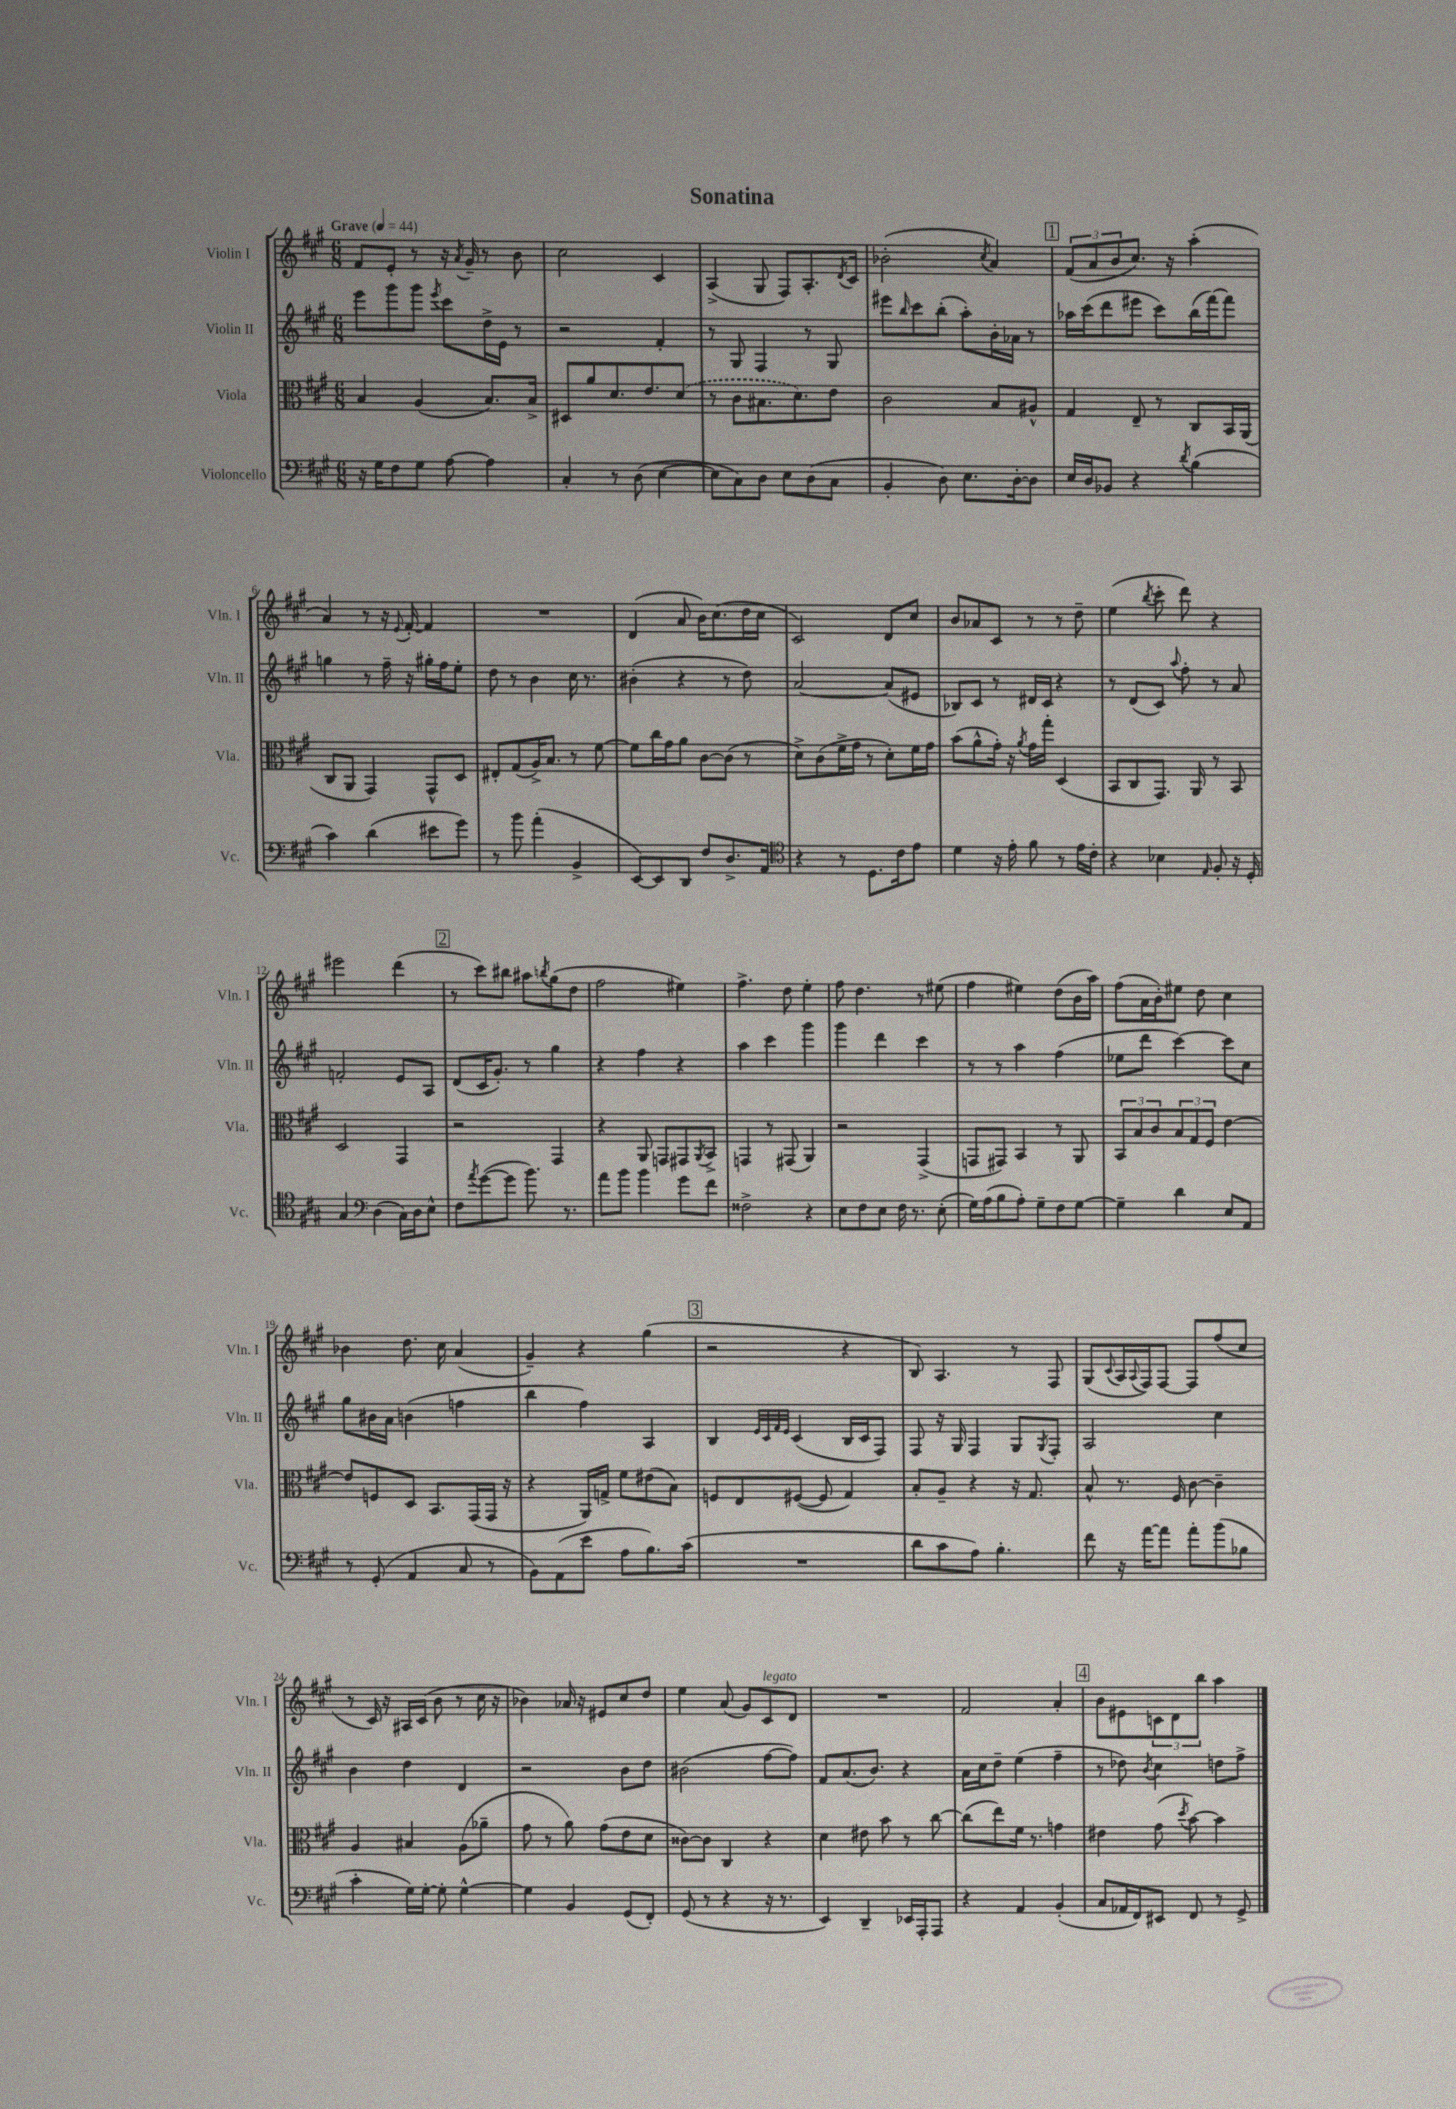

**kern	**kern	**kern	**kern
*part4	*part3	*part2	*part1
*staff4	*staff3	*staff2	*staff1
*I"Violoncello	*I"Viola	*I"Violin II	*I"Violin I
*I'Vc.	*I'Vla.	*I'Vln. II	*I'Vln. I
*clefF4	*clefC3	*clefG2	*clefG2
*k[f#c#g#]	*k[f#c#g#]	*k[f#c#g#]	*k[f#c#g#]
*M6/8	*M6/8	*M6/8	*M6/8
*MM44	*MM44	*MM44	*MM44
=1	=1	=1	=1
!	!	!	!LO:TX:a:B:t=Grave
16r	4B/	8eee\L	8f#/L
16G#\KL	.	.	.
8F#\	.	8ggg#\	8e'/J
8G#\J	(4A/	8ggg#\J	8r
.	.	8qeee/	.
[8A\	.	8ccc#\L	16r
.	.	.	8qa/
.	.	.	16g#~/
4A\]	8.B/L)	16dd^\L	8r
.	.	16e\JJ	.
.	.	8r	8b\
.	16B^/Jk	.	.
=2	=2	=2	=2
4C#'/	8D#X/L	2r	2cc#\
.	8a/	.	.
8r	8.d/	.	.
(8D\	.	.	.
.	8.e/	.	.
[4E\	.	4f#'/	4c#/
.	(8d/J	.	.
=3	=3	=3	=3
8E\L]	8r	8r	(4A^/
8C#\)	8c#\L	8G#/	.
8D\J	8.B#X\	4F#/	8G#/
8E\L	.	.	8F#/L)
.	8.d\)	.	.
(8D\	.	8r	8.A'/
8C#\J	8e\J	8G#/	.
.	.	.	8qd/
.	.	.	16c#/Jk
=4	=4	=4	=4
4BB'/	2c#\	8eee#X\L	(2b-X'\
.	.	16qqbb/	.
.	.	8ccc#\	.
8D\)	.	(8bb'\J	.
8.E\L	.	8aa'\L)	.
.	.	.	8qcc#/
.	8B/L	16b'\L	4a/)
[16D'\k	.	16a-X\JJ	.
8D\J]	8A#X^^/J	8r	.
!!LO:REH:place=s1:t=1
=5	=5	=5	=5
16E/LL	4G#/	16aa-X\LL	(12f#/L
16D/J	.	(16ccc#\J	.
.	.	.	12a/
8BB-X/J	.	8ddd\	.
.	.	.	12b/
4r	8E~/	8eee#X\J	8.cc#/J)
.	8r	8ccc#\L)	.
.	.	.	16r
8qd/	.	.	.
(4B\	8C#/L	(16bb\L	(4aa'\
.	.	[16fff#\J)	.
.	16BB/L	8fff#\J]	.
.	(16AA/JJ	.	.
!!LO:LB:g=z
=6	=6	=6	=6
4c#\)	8C#/L	4ggn\	4a/)
.	8AA/J	.	.
(4d\	4GG#/)	8r	8r
.	.	16ff#~\	16r
.	.	.	8qqe/
.	.	16r	[16f#'/
8e#X\L	8GG#^^/L	16gg#X'\LL	4f#/]
.	.	16ff#\J	.
8g#\J)	8D/J	8ee'\J	.
=7	=7	=7	=7
8r	8E#X'/L	8dd\	2.r
8b\	(8G#/	8r	.
(4a'\	16A^/K)	4b\	.
.	8.B/J	.	.
4BB^/	8r	16cc#\	.
.	.	8.r	.
.	[8f#\	.	.
=8	=8	=8	=8
[8EE/L)	8f#\L]	(4b#X'\	(4d/
8EE/]	16cc#\L	.	.
.	16g#\J	.	.
8DD/J	8a\J	4r	8a/
8F#/L	[8c#\L	.	16b\KL)
.	.	.	(8.cc#\
8.D^/	(8c#\J]	8r	.
.	8r	8dd\)	16dd\L
16AA/Jk	.	.	16cc#\JJ
=9	=9	=9	=9
*clefC4	*	*	*
4r	8d^\L)	[2a/	2c#/)
.	(8c#\	.	.
8r	16f#^\L	.	.
.	16g#\JJ	.	.
8.D\L	8r	.	.
.	8d'\L)	(8a/L]	8d/L
16c#\k	.	.	.
8e\J	16f#\L	8e#X/J	8cc#/J
.	16g#\JJ	.	.
=10	=10	=10	=10
4d\	(8b\L	8B-X/L)	8b/L
.	8a^^\	8c#/J	8a-X/
16r	16g#'\Jk)	8r	8c#/J
16e'\	16r	.	.
.	8qa/	.	.
8f#\	16g#\LL	16d#X/LL	8r
.	16gg#'\JJ	16c#/JJ	.
8r	(4D/	4r	8r
16e\LL	.	.	8dd~\
16c#'\JJ	.	.	.
=11	=11	=11	=11
4r	8BB/L	8r	(4ee\
.	8C#/	(8d/L	.
.	.	.	8qbb/
4B-X\	8.GG#/J)	8c#/J)	8ccc#'\
.	.	8qqaa/	.
.	.	8ff#'\	8ddd\)
.	16AA/	.	.
16qqE/	.	.	.
8F#'/	8r	8r	4r
16r	8BB/	8a/	.
16D'/	.	.	.
!!LO:LB:g=z
=12	=12	=12	=12
4G#/	2D/	2fn'/	2eee#X\
*clefF4	*	*	*
(4D\	.	.	.
16C#\LL)	4GG#/	8e/L	(4ddd\
16D\J	.	.	.
8E^^\J	.	8A/J	.
!!LO:REH:place=s1:t=2
=13	=13	=13	=13
8F#\L	2r	(8d/L	8r
8qa/	.	.	.
([8g#\	.	16c#/K	8ccc#\L)
.	.	8.g#'/J)	.
8g#\J]	.	.	8bb#X\J
8.b\)	.	8r	8aa#X\L
.	.	.	8qbbn/
.	4GG#/	4gg#\	(8gg#\
8.r	.	.	.
.	.	.	8dd\J
=14	=14	=14	=14
8a\L	4r	4r	2ff#\
8b\J	.	.	.
4b\	8AA/	4ff#\	.
.	8GGn/L	.	.
8g#\L	8GG#X/	4r	4ee#X\)
.	8qAA/	.	.
8f#\J	8BB^/J	.	.
=15	=15	=15	=15
2F##X^\	4GGn/	4aa\	4.ff#^\
.	8r	4ccc#\	.
.	(8GG#X/	.	8dd\
4r	4AA/)	4ggg#\	4ee'\
=16	=16	=16	=16
8E\L	2r	4ggg#\	8ff#\
8F#\	.	.	4.dd\
8E\J	.	4ddd\	.
16F#\	.	.	.
8.r	.	.	.
.	(4GG#^/	4ccc#\	8r
(8E'\	.	.	(8ee#X\
=17	=17	=17	=17
16G#\LL)	8GGn/L	8r	4ff#\
(16A\J	.	.	.
8B\	8GG#X/J)	8r	.
8A'\J)	4BB/	4aa\	4ee#X\)
8G#~\L	.	.	.
8F#\	8r	(4ff#\	(8dd\L
[8G#\J	8AA/	.	16b\L
.	.	.	16aa\JJ)
=18	=18	=18	=18
4G#~\]	12BB/L	8ee-X\L	(8ff#\L
.	12B/	.	.
.	.	8ddd\J	16a\L
.	12c#/	.	.
.	.	.	16b'\J)
4d\	12B/	[4ccc#\)	8ee#X\J
.	12G#/	.	.
.	.	.	8dd\
.	12F#/J	.	.
8E/L	[4e\	8ccc#\L]	4cc#\
8AA/J	.	8cc#\J	.
!!LO:LB:g=z
=19	=19	=19	=19
8r	8e/L]	8gg#\L	4b-X\
(8GG#'/	8Fn/	16b#X\L	.
.	.	16a\JJ	.
4AA/	8D/J	(4bn\	8.dd\
.	8.BB/L	.	.
.	.	.	16cc#\
8C#/	.	4ffn\	(4a/
.	(16GG#/L	.	.
8r	16GG#/JJ	.	.
.	16r	.	.
=20	=20	=20	=20
8BB\L)	4r	4bb\	4g#~/)
(8AA\	.	.	.
8e\J	16AA/LL)	4ff#\)	4r
.	16Gn^/JJ	.	.
8A\L	8f#\L	.	.
8.B\)	(8e#X\	4A/	(4gg#\
.	8B\J)	.	.
(16c#\Jk	.	.	.
!!LO:REH:place=s1:t=3
=21	=21	=21	=21
2.r	8Fn/L	4B/	2r
.	8E/	.	.
.	.	32qqe/LLL	.
.	.	32qqc#/	.
.	.	32qqf#/	.
.	.	32qqe/JJJ	.
.	([8F#X/J	(4c#/	.
.	8F#/]	.	.
.	4G#/)	16B/LL	4r
.	.	16c#/J	.
.	.	8F#/J)	.
=22	=22	=22	=22
8d\L	8B'/L	8F#/	8B/)
8c#\	8A~/J	16r	4.A/
.	.	16G#/	.
8A\J)	4r	4F#/	.
4.B'\	.	.	.
.	16r	8G#/L	8r
.	8.G#/	.	.
.	.	8qG#/	.
.	.	8F#'/J	8F#/
=23	=23	=23	=23
8f#\	8B^^/	2A/	(8G#/L
.	.	.	8qqc#/
16r	8.r	.	16A/L
.	.	.	8qqA/
[16a\KL	.	.	16F#/J)
8a\J]	.	.	[8F#/J
.	16F#/	.	.
8a'\L	[8c#\	.	8F#/L]
(8b\	4c#~\]	4cc#\	(8ff#/
8B-X\J	.	.	8cc#/J
!!LO:LB:g=z
=24	=24	=24	=24
4c#'\	4A/	4b\	8r
.	.	.	16c#/)
.	.	.	16r
16G#\LL)	4B#X/	4dd\	16A#X/LL
[16G#'\JJ	.	.	(16c#/JJ
8G#'\]	.	.	8b\
[4G#^^\	(8A\L	4d/	8r
.	8a-X~\J	.	16cc#\
.	.	.	16r
=25	=25	=25	=25
4G#\]	8g#\	2r	4b-X\)
.	8r	.	.
4BB/	8a\)	.	16a-X/
.	.	.	16r
.	(8g#\L	.	8e#X/L
(8GG#/L	8e\	8b\L	8cc#/
8FF#'/J)	8d\J	8dd\J	8dd/J
=26	=26	=26	=26
(8GG#/	[8c##X\L)	(2b#X\	4ee\
8r	8c##\J]	.	.
4r	4C#/	.	(8a/
.	.	.	8g#/L)
!	!	!	!LO:TX:a:i:t=legato
16r	4r	[8ff#\L	8c#/
8.r	.	.	.
.	.	8ff#\J])	8d/J
=27	=27	=27	=27
4EE/)	4d\	8f#/L	2.r
.	.	(8.a/	.
4DD~/	8e#X\	.	.
.	.	8.b/J)	.
.	8b\	.	.
16EE-X/LL	8r	4r	.
16AAA'/J	.	.	.
8AAA/J	[8cc#\	.	.
=28	=28	=28	=28
4r	(8cc#\L]	16a\LL	2f#/
.	.	16cc#\J	.
.	8ee\)	8dd~\J	.
4AA/	16f#\Jk	(4ee\	.
.	8.r	.	.
(4BB'/	4gn\	4ff#~\	4a'/
!!LO:REH:place=s1:t=4
=29	=29	=29	=29
8C#/L	4e#X\	8r	8b\L
16AA-X/L	.	8dd-X\)	8e#X\
16FF#/J)	.	.	.
.	.	8qb/	.
8EE#X/J	(8g#\	4cc#\	12cn\
.	.	.	12d\
.	8qdd/	.	.
8FF#/	[8b\)	.	.
.	.	.	12bb\J
8r	4b\]	8ddn\L	4aa\
8GG#^/	.	8ff#^\J	.
==	==	==	==
*-	*-	*-	*-
